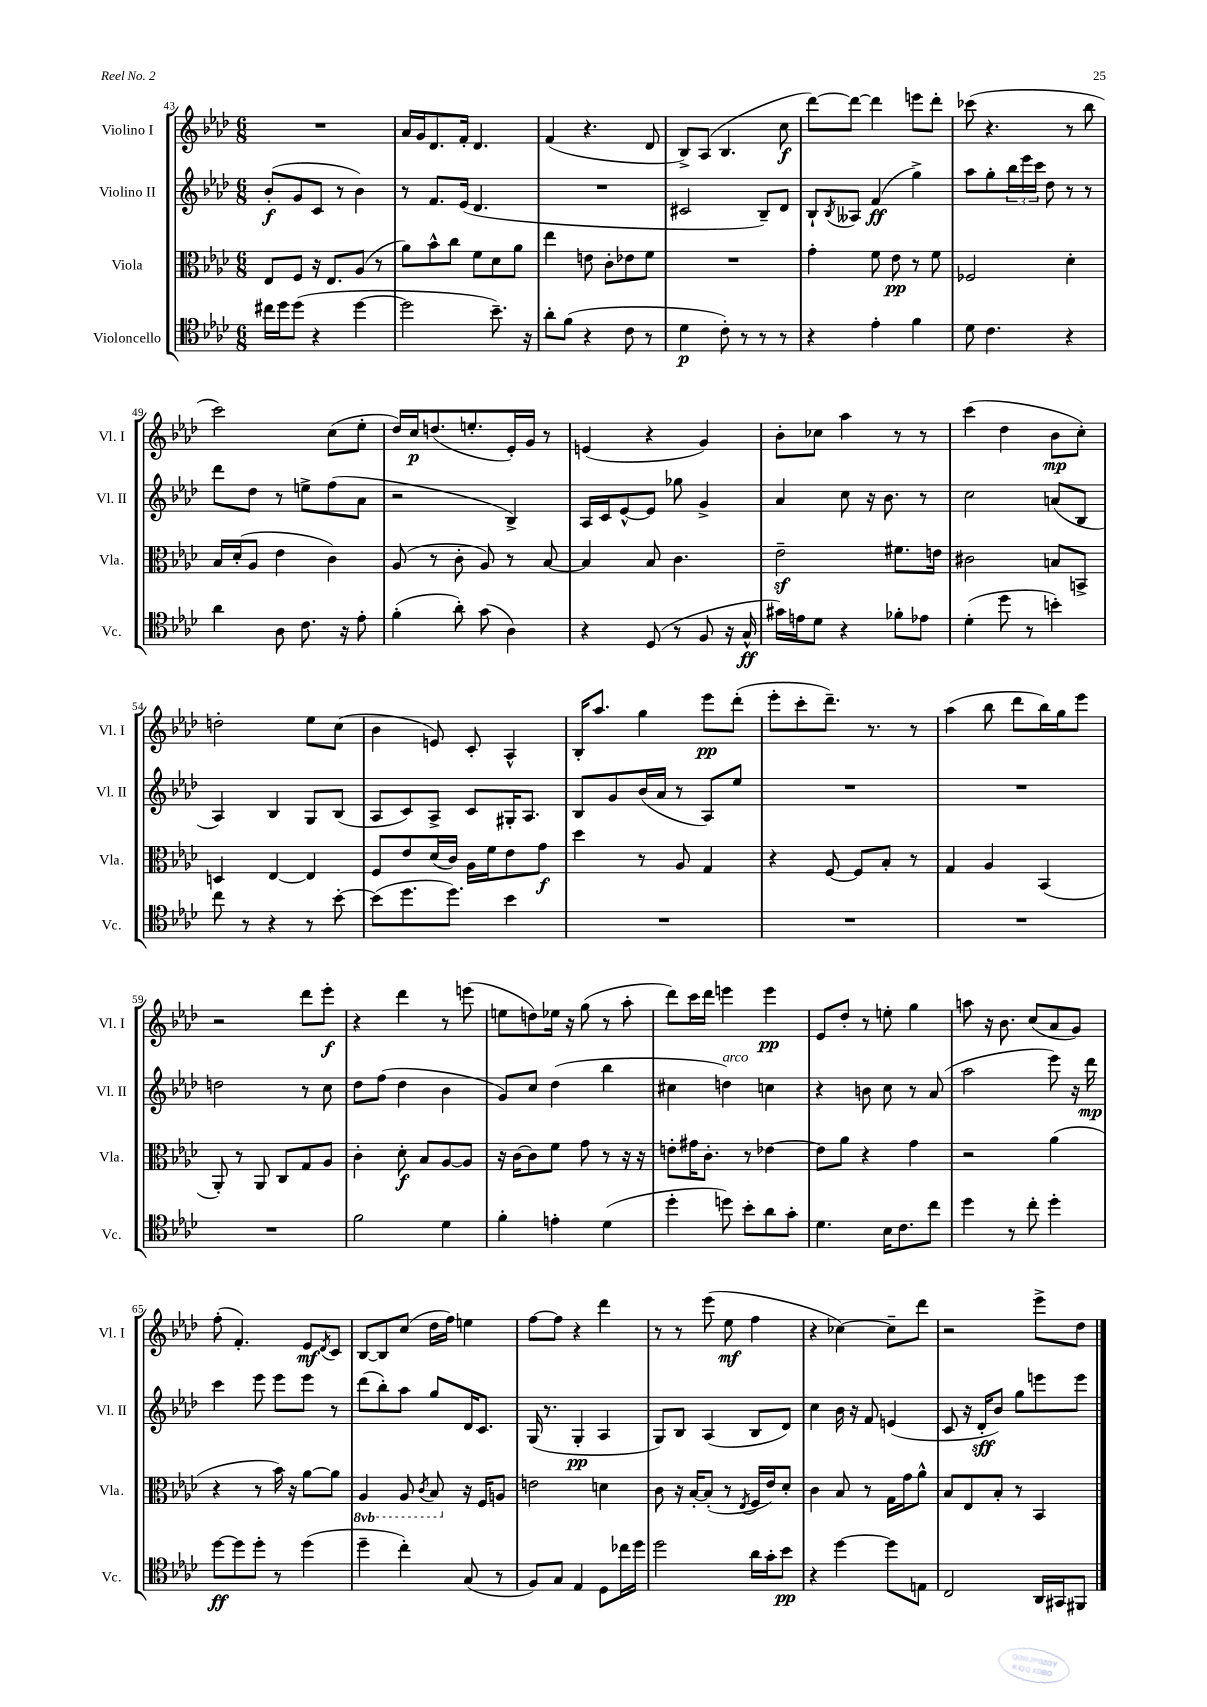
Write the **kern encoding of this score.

**kern	**dynam	**kern	**dynam	**kern	**dynam	**kern	**dynam
*part4	*part4	*part3	*part3	*part2	*part2	*part1	*part1
*staff4	*staff4	*staff3	*staff3	*staff2	*staff2	*staff1	*staff1
*I"Violoncello	*	*I"Viola	*	*I"Violino II	*	*I"Violino I	*
*I'Vc.	*	*I'Vla.	*	*I'Vl. II	*	*I'Vl. I	*
*clefC4	*	*clefC3	*	*clefG2	*	*clefG2	*
*k[b-e-a-d-]	*	*k[b-e-a-d-]	*	*k[b-e-a-d-]	*	*k[b-e-a-d-]	*
*M6/8	*	*M6/8	*	*M6/8	*	*M6/8	*
=43	=43	=43	=43	=43	=43	=43	=43
16cc#X\LL	.	8E-/L	.	(8b-'/L	f	2.r	.
16dd-\J	.	.	.	.	.	.	.
(8dd-\J	.	8F/J	.	8g/	.	.	.
4r	.	16r	.	8c/J	.	.	.
.	.	8.E-/L	.	.	.	.	.
.	.	.	.	8r	.	.	.
[4dd-\	.	(8A-/J	.	4b-\)	.	.	.
.	.	8r	.	.	.	.	.
=44	=44	=44	=44	=44	=44	=44	=44
2dd-\]	.	8a-\L)	.	8r	.	16a-/LL	.
.	.	.	.	.	.	16g/J	.
.	.	8b-^^\	.	8.f/L	.	8.d-/	.
.	.	8cc\J	.	.	.	.	.
.	.	.	.	(16e-/Jk	.	16f'/Jk	.
.	.	8f\L	.	4.d-/	.	4.d-/	.
8.b-~\)	.	8d-\	.	.	.	.	.
.	.	8a-\J	.	.	.	.	.
16r	.	.	.	.	.	.	.
=45	=45	=45	=45	=45	=45	=45	=45
8a-'\L	.	4ee-\	.	2.r	.	(4f/	.
(8f\J	.	.	.	.	.	.	.
4r	.	8en\	.	.	.	4.r	.
.	.	8c'\L	.	.	.	.	.
8c\	.	8e-X\	.	.	.	.	.
8r	.	8f\J	.	.	.	8d-/	.
=46	=46	=46	=46	=46	=46	=46	=46
4d-\	p	2.r	.	2c#X/	.	8B-^/L)	.
.	.	.	.	.	.	(8A-/J	.
8c'\)	.	.	.	.	.	4.B-/	.
8r	.	.	.	.	.	.	.
8r	.	.	.	8B-~/L)	.	.	.
8r	.	.	.	8d-/J	.	8cc\	f
=47	=47	=47	=47	=47	=47	=47	=47
4r	.	4g'\	.	8B-`/L	.	[8ddd-\L)	.
.	.	.	.	8qB-/	.	.	.
.	.	.	.	8A--X/J	.	8ddd-\J_	.
4e-'\	.	8f\	.	(4f/	ff	4ddd-\]	.
.	.	8e-\	pp	.	.	.	.
4f\	.	8r	.	4gg^\)	.	8eeen\L	.
.	.	8f\	.	.	.	8ddd-'\J	.
=48	=48	=48	=48	=48	=48	=48	=48
8d-\	.	2F-X/	.	8aa-\L	.	(8ccc-X\	.
4.c\	.	.	.	8gg'\	.	4.r	.
.	.	.	.	24bb-\L	.	.	.
.	.	.	.	24eee-\	.	.	.
.	.	.	.	24ccc\JJ	.	.	.
.	.	.	.	8dd-\	.	.	.
4r	.	4d-'\	.	8r	.	8r	.
.	.	.	.	8r	.	8bb-\	.
!!LO:LB:g=z
=49	=49	=49	=49	=49	=49	=49	=49
4a-\	.	16B-/LL	.	8ddd-\L	.	2ccc\)	.
.	.	(16d-'/J	.	.	.	.	.
.	.	8A-/J	.	8dd-\J	.	.	.
8A-\	.	4e-\	.	8r	.	.	.
8.c\	.	.	.	8een^\L	.	.	.
.	.	4c\)	.	(8ff\	.	(8cc\L	.
16r	.	.	.	.	.	.	.
8e-'\	.	.	.	8a-\J	.	8ee-'\J	.
=50	=50	=50	=50	=50	=50	=50	=50
(4f'\	.	(8A-/	.	2r	.	16dd-/LL)	.
.	.	.	.	.	.	16cc/J	p
.	.	8r	.	.	.	(8.ddn/	.
8a-'\)	.	8c'\	.	.	.	.	.
.	.	.	.	.	.	8.een'/	.
(8g\	.	8A-/)	.	.	.	.	.
4A-\)	.	8r	.	4B-^/)	.	16e-'/L)	.
.	.	.	.	.	.	16g/JJ	.
.	.	[8B-/	.	.	.	8r	.
=51	=51	=51	=51	=51	=51	=51	=51
4r	.	4B-/]	.	16A-/LL	.	(4en/	.
.	.	.	.	16c/J	.	.	.
.	.	.	.	[8e-^^/	.	.	.
(8D-/	.	8B-/	.	8e-/J]	.	4r	.
8r	.	4.c\	.	8gg-X\	.	.	.
8F/	.	.	.	4g^/	.	4g/)	.
16r	.	.	.	.	.	.	.
16G^^/	ff	.	.	.	.	.	.
=52	=52	=52	=52	=52	=52	=52	=52
16g#X\LL)	.	2e-z~\	.	4a-/	.	8b-'\L	.
16en\J	.	.	.	.	.	.	.
8d-\J	.	.	.	.	.	8cc-X\J	.
4r	.	.	.	8cc\	.	4aa-\	.
.	.	.	.	16r	.	.	.
.	.	.	.	8.b-\	.	.	.
8f-X'\L	.	8.f#X\L	.	.	.	8r	.
8e-X\J	.	.	.	8r	.	8r	.
.	.	16en\Jk	.	.	.	.	.
=53	=53	=53	=53	=53	=53	=53	=53
(4d-'\	.	2c#X\	.	2cc\	.	(4ccc\	.
8dd-\	.	.	.	.	.	4dd-\	.
8r	.	.	.	.	.	.	.
4bn'\)	.	8Bn/L	.	(8an/L	.	8b-\L	mp
.	.	8BBn^/J	.	8B-/J	.	8cc'\J)	.
!!LO:LB:g=z
=54	=54	=54	=54	=54	=54	=54	=54
8cc\	.	4Dn/	.	4A-/)	.	2ddn'\	.
8r	.	.	.	.	.	.	.
4r	.	[4E-/	.	4B-/	.	.	.
8r	.	4E-/]	.	8G/L	.	8ee-\L	.
[8b-'\	.	.	.	(8B-/J	.	(8cc\J	.
=55	=55	=55	=55	=55	=55	=55	=55
(8b-\L]	.	8F/L	.	8A-/L	.	4b-\	.
8.dd-\	.	8e-/	.	8c/)	.	.	.
.	.	(16d-/L	.	8A-^/J	.	8en/)	.
8.dd-\J)	.	16c/JJ)	.	.	.	.	.
.	.	16A-\LL	.	8c/L	.	8c'/	.
.	.	16f\J	.	.	.	.	.
4b-\	.	8e-\	.	16G#X'/K	.	4A-^^/	.
.	.	.	.	8.A-/J	.	.	.
.	.	8g\J	f	.	.	.	.
=56	=56	=56	=56	=56	=56	=56	=56
2.r	.	4dd-\	.	8B-/L	.	16B-'/KL	.
.	.	.	.	.	.	8.aa-/J	.
.	.	.	.	8g/	.	.	.
.	.	8r	.	(16b-/L	.	4gg\	.
.	.	.	.	16a-/JJ	.	.	.
.	.	8A-/	.	8r	.	.	.
.	.	4G/	.	8A-/L)	.	8eee-\L	pp
.	.	.	.	8ee-/J	.	(8ddd-'\J	.
=57	=57	=57	=57	=57	=57	=57	=57
2.r	.	4r	.	2.r	.	8eee-'\L	.
.	.	.	.	.	.	8ccc'\	.
.	.	[8F/	.	.	.	8.ddd-~\J)	.
.	.	8F/L]	.	.	.	.	.
.	.	.	.	.	.	8.r	.
.	.	8B-'/J	.	.	.	.	.
.	.	8r	.	.	.	8r	.
=58	=58	=58	=58	=58	=58	=58	=58
2.r	.	4G/	.	2.r	.	(4aa-\	.
.	.	4A-/	.	.	.	8bb-\	.
.	.	.	.	.	.	8ddd-\L	.
.	.	(4BB-/	.	.	.	16bb-\L)	.
.	.	.	.	.	.	16gg\J	.
.	.	.	.	.	.	8eee-\J	.
!!LO:LB:g=z
=59	=59	=59	=59	=59	=59	=59	=59
2.r	.	8AA-'/)	.	2ddn\	.	2r	.
.	.	8r	.	.	.	.	.
.	.	8AA-/	.	.	.	.	.
.	.	8C/L	.	.	.	.	.
.	.	8G/	.	8r	.	8ddd-\L	.
.	.	8A-/J	.	8cc\	.	8eee-'\J	f
=60	=60	=60	=60	=60	=60	=60	=60
2f\	.	4c'\	.	8dd-\L	.	4r	.
.	.	.	.	(8ff\J	.	.	.
.	.	8d-'\	f	4dd-\	.	4ddd-\	.
.	.	8B-/L	.	.	.	.	.
4d-\	.	[8A-/	.	4b-\	.	8r	.
.	.	8A-/J]	.	.	.	(8eeen\	.
=61	=61	=61	=61	=61	=61	=61	=61
4f'\	.	16r	.	8g/L)	.	8een\L	.
.	.	[16c\KL	.	.	.	.	.
.	.	8c\]	.	8cc/J	.	8ddn\)	.
4en'\	.	8f\J	.	(4dd-\	.	16ee-X\Jk	.
.	.	.	.	.	.	16r	.
.	.	8g\	.	.	.	(8gg\	.
(4d-\	.	8r	.	4bb-\	.	8r	.
.	.	16r	.	.	.	8aa-'\	.
.	.	16r	.	.	.	.	.
=62	=62	=62	=62	=62	=62	=62	=62
4dd-'\	.	8en'\L	.	4cc#X\	.	8ddd-\L)	.
.	.	16g#X\K	.	.	.	16ccc\L	.
.	.	8.c'\J	.	.	.	16ddd-\JJ	.
!	!	!	!	!LO:TX:a:i:t=arco	!	!	!
8ddn\)	.	.	.	4ddn\)	.	4eeen\	.
8b-'\L	.	8r	.	.	.	.	.
8a-\	.	[4e-X\	.	4ccn\	.	4eee\	pp
8g'\J	.	.	.	.	.	.	.
=63	=63	=63	=63	=63	=63	=63	=63
4.d-\	.	8e-\L]	.	4r	.	8e-/L	.
.	.	8a-\J	.	.	.	8dd-'/J	.
.	.	4r	.	8bn\	.	8r	.
16B-\KL	.	.	.	8cc\	.	8een'\	.
8.c\	.	.	.	.	.	.	.
.	.	4g\	.	8r	.	4gg\	.
8cc\J	.	.	.	(8a-/	.	.	.
=64	=64	=64	=64	=64	=64	=64	=64
4dd-\	.	2r	.	2aa-\	.	8aan\	.
.	.	.	.	.	.	16r	.
.	.	.	.	.	.	8.b-\	.
8r	.	.	.	.	.	.	.
8cc'\	.	.	.	.	.	(8cc/L	.
4dd-'\	.	(4a-\	.	8eee-\)	.	8a-/	.
.	.	.	.	16r	.	8g/J)	.
.	.	.	.	16ddd-\	mp	.	.
!!LO:LB:g=z
=65	=65	=65	=65	=65	=65	=65	=65
[8dd-\L	ff	4r	.	4ccc\	.	(8ff'\	.
8dd-\]	.	.	.	.	.	4.f'/)	.
8dd-'\J	.	8r	.	8eee-\	.	.	.
8r	.	16b-\)	.	8eee-\L	.	.	.
.	.	16r	.	.	.	.	.
(4dd-\	.	[8a-\L	.	8eee-\J	.	8e-/L	mf
.	.	.	.	.	.	8qd-/	.
.	.	8a-\J]	.	8r	.	8c/J	.
=66	=66	=66	=66	=66	=66	=66	=66
*	*	*8ba	*	*	*	*	*
4dd-~\	.	4AA-/	.	(8ddd-\L	.	[8B-/L	.
.	.	.	.	8bb-'\)	.	8B-/]	.
4cc'\)	.	8AA-/	.	8aa-\J	.	(8cc/J	.
.	.	8qC/	.	.	.	.	.
.	.	8BB-/	.	8gg/L	.	16dd-\LL	.
.	.	.	.	.	.	16ff\JJ)	.
*	*	*X8ba	*	*	*	*	*
(8G/	.	16r	.	16d-/K	.	4een\	.
.	.	16F/KL	.	8.c/J	.	.	.
8r	.	8An/J	.	.	.	.	.
=67	=67	=67	=67	=67	=67	=67	=67
8F/L)	.	2en\	.	(16G/	.	[8ff\L	.
.	.	.	.	8.r	.	.	.
8G/J	.	.	.	.	.	8ff\J]	.
4E-/	.	.	.	4G'/	pp	4r	.
8D-\L	.	4dn\	.	4A-/	.	4ddd-\	.
16cc-X\L	.	.	.	.	.	.	.
16dd-\JJ	.	.	.	.	.	.	.
=68	=68	=68	=68	=68	=68	=68	=68
2dd-\	.	8c\	.	8G/L)	.	8r	.
.	.	16r	.	8B-/J	.	8r	.
.	.	[16B-'/KL	.	.	.	.	.
.	.	(8B-'/J]	.	(4A-/	.	(8eee-\	.
.	.	8r	.	.	.	8ee-\	mf
.	.	8qE-/	.	.	.	.	.
16a-\LL	.	16F/LL	.	8B-/L	.	4ff\	.
16g'\J	.	16e-/J)	.	.	.	.	.
8b-\J	pp	8d-'/J	.	8d-/J)	.	.	.
=69	=69	=69	=69	=69	=69	=69	=69
4r	.	4c\	.	4cc\	.	4r	.
[4dd-\	.	8B-/	.	16b-\	.	[4cc-X\)	.
.	.	.	.	16r	.	.	.
.	.	8r	.	8f/	.	.	.
8dd-\L]	.	16G\LL	.	(4en/	.	8cc-~\L]	.
.	.	16g\J	.	.	.	.	.
8En\J	.	8a-^^\J	.	.	.	8ddd-\J	.
=70	=70	=70	=70	=70	=70	=70	=70
2C/	.	8B-/L	.	8c/	.	2r	.
.	.	8E-/	.	16r	.	.	.
.	.	.	.	16d-'/KL	sff	.	.
.	.	8B-'/J	.	8b-/J)	.	.	.
.	.	8r	.	8gg\L	.	.	.
16AA-/LL	.	4BB-/	.	8eeen\	.	8eee-^\L	.
16GG#X/J	.	.	.	.	.	.	.
8FF#X/J	.	.	.	8eee\J	.	8dd-\J	.
==	==	==	==	==	==	==	==
*-	*-	*-	*-	*-	*-	*-	*-
